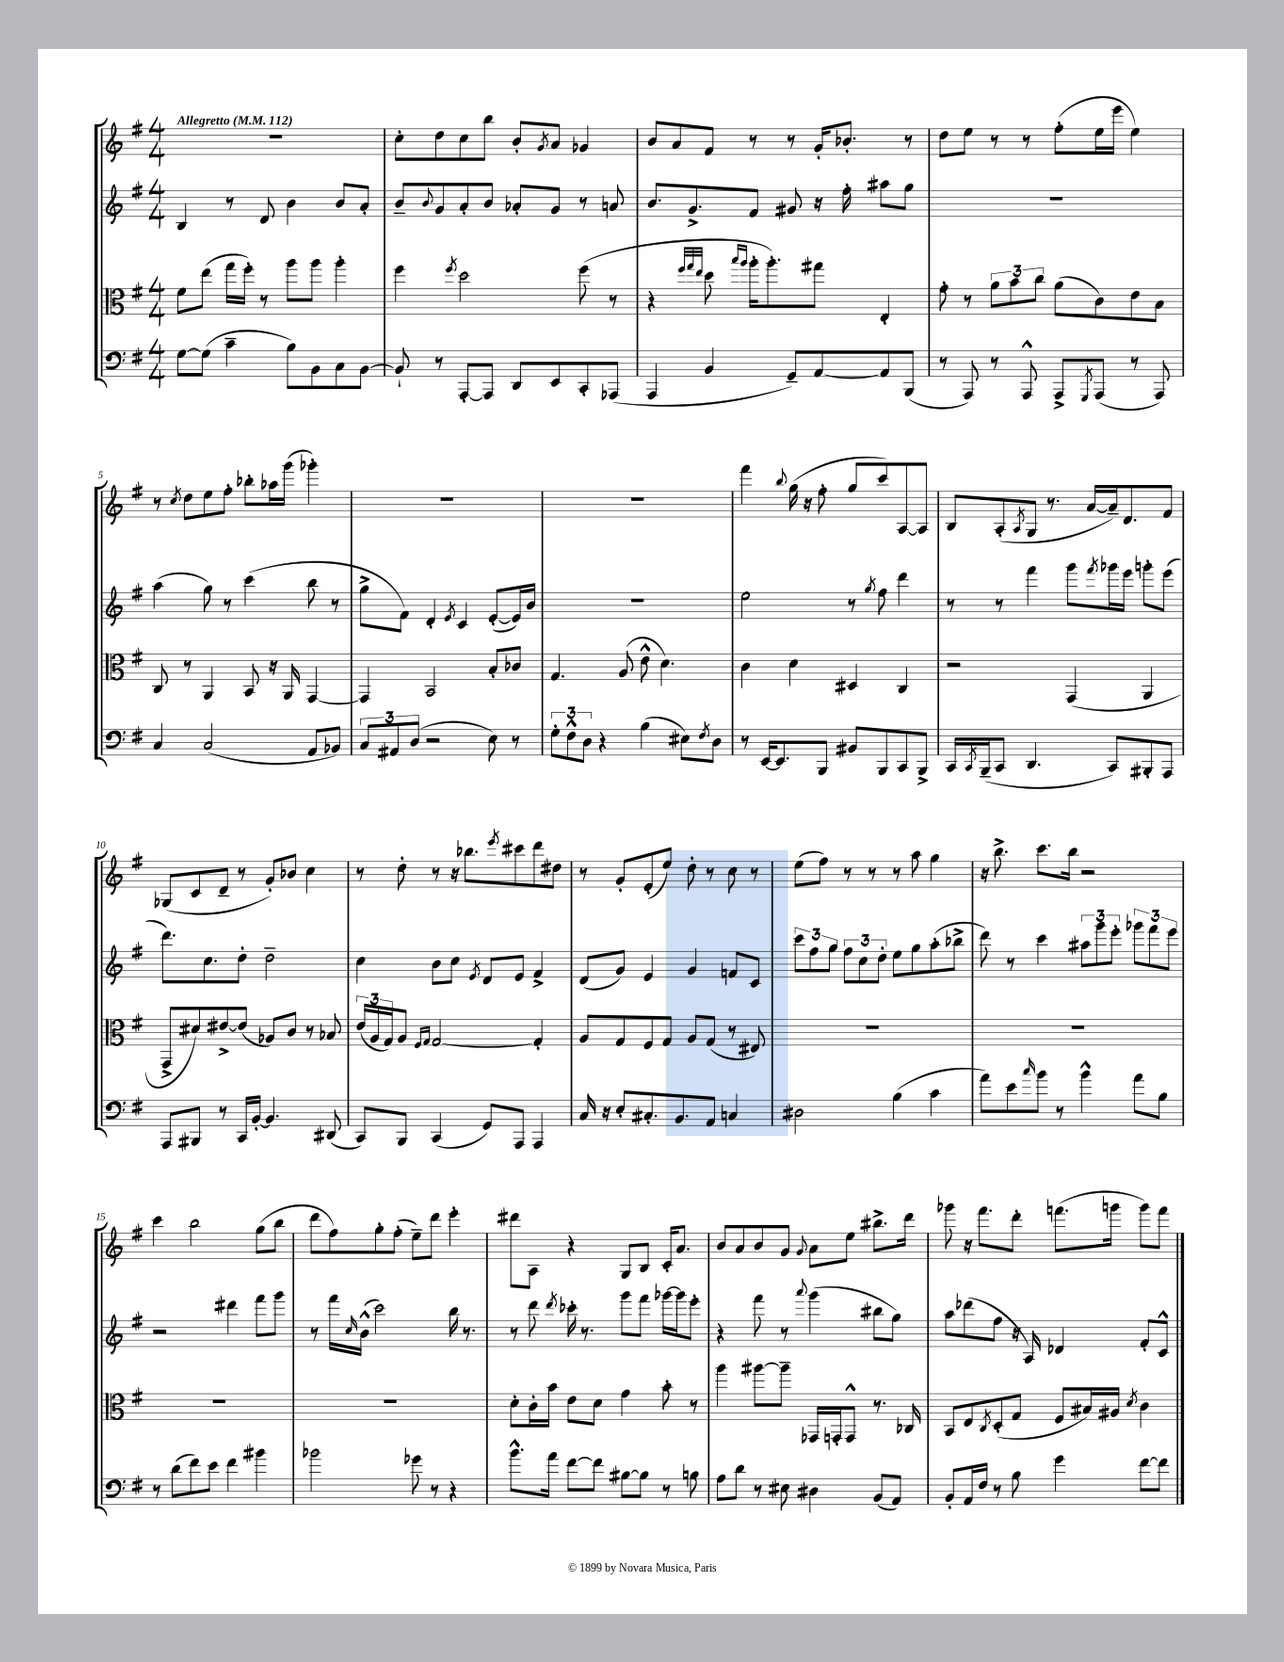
<<
\new StaffGroup <<
\new Staff = "s0" {
    \clef treble \key g \major \numericTimeSignature \time 4/4 \tempo "Allegretto" 4 = 112
    R1 |
    c''8-. d''8 c''8 b''8 b'8-. \acciaccatura { g'8 } a'8 ges'4 |
    b'8 a'8 fis'8 r8 r8 g'16-. bes'8.-. r8 |
    d''8 e''8 r8 r8 fis''8-.( e''16 e'''16 e''4) |
    r8 \acciaccatura { c''8 } d''8 e''8 fis''8-. bes''8-. aes''16 g'''16( ges'''4-.) |
    R1 |
    R1 |
    fis'''4 \appoggiatura { b''8 } g''16( r16 fis''8-. g''8 c'''8) a8~ a8 |
    b8 a8-.( \acciaccatura { a8 } g8 r8. a'16~ a'16--) d'8. fis'8 |
    ges8( c'8 d'8-- r8 g'8-.) bes'8 c''4 |
    r8 d''8-. r8 r16 bes''8. \acciaccatura { e'''8 } cis'''8 d'''8 dis''8 |
    r8 g'8-. e'8-.( e''8) d''8-. r8 c''8 r8 |
    e''8( fis''8) r8 r8 r8 a''8 g''4 |
    r16 b''8.-> c'''8. b''16 r2 |
    c'''4 b''2 g''8( b''8 |
    d'''8 fis''8) g''8-. fis''8-.( e''8--) d'''8 e'''4-. |
    dis'''8 a8 r4 g8 b8 c'16-. a'8. |
    b'8 a'8 b'8 g'8 \appoggiatura { g'8 } a'8 e''8 bis''8.-> d'''16 |
    ges'''8 r16 fis'''8. d'''8-. f'''8.( g'''16 g'''8) f'''8 \bar "|." |
}
\new Staff = "s1" {
    \clef treble \key g \major \numericTimeSignature \time 4/4
    b4 r8 d'8 b'4 b'8 a'8-. |
    b'8-- \appoggiatura { b'8 } g'8 a'8-. b'8 aes'8-. g'8 r8 a'8 |
    b'8. g'8.-> fis'8 gis'8 r16 fis''16-. ais''8 g''8 |
    R1 |
    a''4( g''8) r8 c'''4( b''8 r8 |
    g''8-> fis'8) d'4-. \acciaccatura { e'8 } c'4 e'8~-.( e'16) b'16 |
    R1 |
    e''2 r8 \acciaccatura { g''8 } fis''8 d'''4 |
    r8 r8 fis'''4 g'''8 \acciaccatura { fis'''8 } ges'''16 e'''16 g'''8-. e'''8( |
    d'''8.) c''8. d''8-. d''2-- |
    c''4 b'8 c''8 \acciaccatura { e'8 } d'8 e'8 fis'4-> |
    d'8( g'8) e'4 g'4 f'8 c'8 |
    \tuplet 3/2 { c'''8 fis''8 g''8 } \tuplet 3/2 { fis''8 c''8 d''8-. } e''8 g''8 a''8-.( bes''8-> |
    d'''8) r8 c'''4 \tuplet 3/2 { ais''8 g'''8 e'''8-. } \tuplet 3/2 { ges'''8 fis'''8 e'''8 } |
    r2 dis'''4 fis'''8 g'''8 |
    r8 fis'''16 \grace { c''16 } b'16-^( c'''2) b''16 r8. |
    r8 d'''8 \acciaccatura { d'''8 } ces'''16-. r8. g'''8 fis'''8 ges'''16~ ges'''16 e'''8-. |
    r4 fis'''8 r8 \appoggiatura { a'''8 } g'''4( bis''8 g''8) |
    a''8 des'''8( fis''8 r16 a16) des'4 fis'8-. c'8-^ \bar "|." |
}
\new Staff = "s2" {
    \clef alto \key g \major \numericTimeSignature \time 4/4
    fis'8 e''8( g''16 fis''16-.) r8 a''8 a''8 a''4-. |
    fis''4 \acciaccatura { fis''8 } d''2 fis''8( r8 |
    r4 \grace { fis''32 g''32 e''32 } d''8 \grace { b''16 a''16 } a''16-. a''8.-.) gis''8 e4-. |
    g'8-. r8 \tuplet 3/2 { a'8 b'8 c''8 } a'8( c'8) e'8 b8 |
    c8 r8 a,4 b,8 r16 a,16 g,4~ |
    g,4 b,2 b8-. ces'8 |
    g4. a8( e'8-^ d'4.) |
    c'4 d'4 dis4 c4 |
    r2 g,4( a,4 |
    g,8-> dis'8) eis'8~-> eis'8( aes8) c'8 r8 bes8 |
    \tuplet 3/2 { e'16( a16 g16) } a8 \grace { fis16 g16 } g2~ g4-. |
    a8 g8 fis8 g8 a8 g8( r8 eis8) |
    R1 |
    R1 |
    R1 |
    R1 |
    d'8-. c'16-. b'16 e'8 d'8 g'4 b'8-. r8 |
    a''4 ais''8~ ais''8-- ges,16 g,16-. g,8-^ r8. ces16 |
    b,8 e8 \acciaccatura { c8 } d8-.( g8 fis8 bis16) ais16 \acciaccatura { d'8 } c'4 \bar "|." |
}
\new Staff = "s3" {
    \clef bass \key g \major \numericTimeSignature \time 4/4
    g8~ g8( c'4-- b8) b,8 c8 b,8~ |
    b,8-! r8 a,,8~-. a,,8 d,8 e,8 c,8-. aes,,8( |
    a,,4 b,4 g,8--) a,8~ a,8 b,,8( |
    r8 a,,8) r8 a,,8-^ a,,8-> \acciaccatura { g,,8 } a,,8( r8 a,,8) |
    c4 c2( a,8 bes,8) |
    \tuplet 3/2 { c8 ais,8 d8( } r2 e8) r8 |
    \tuplet 3/2 { g8-. fis8-^ d8 } r4 b4( eis8) \acciaccatura { fis8 } d8 |
    r8 e,16~ e,8. b,,8 bis,8 b,,8 c,8 b,,8-> |
    c,16 \acciaccatura { c,8 } b,,16--( c,8 d,4. c,8) bis,,8-. a,,8 |
    a,,8 bis,,8 r8 c,16 b,16~-. b,4. dis,8( |
    c,8) b,,8 c,4( g,8) a,,8 a,,4 |
    c16 r16 e8-. cis8.-. b,8. a,8 c4 |
    dis2 b4( c'4 |
    a'8) e'8 \grace { c''16 } b'8 r8 b'4-^ a'8 b8 |
    r8 d'8( fis'8) e'8 fis'4 bis'4 |
    bes'2 ges'8 r8 r4 |
    b'8.-^ a'16 fis'8~ fis'8 bis8~ bis8 r8 b8 |
    a8 d'8 r8 eis8 dis4 b,8( a,8) |
    b,8-. a,16 fis16 r8 b8 g'4 fis'8~ fis'8 \bar "|." |
}
>>
>>
